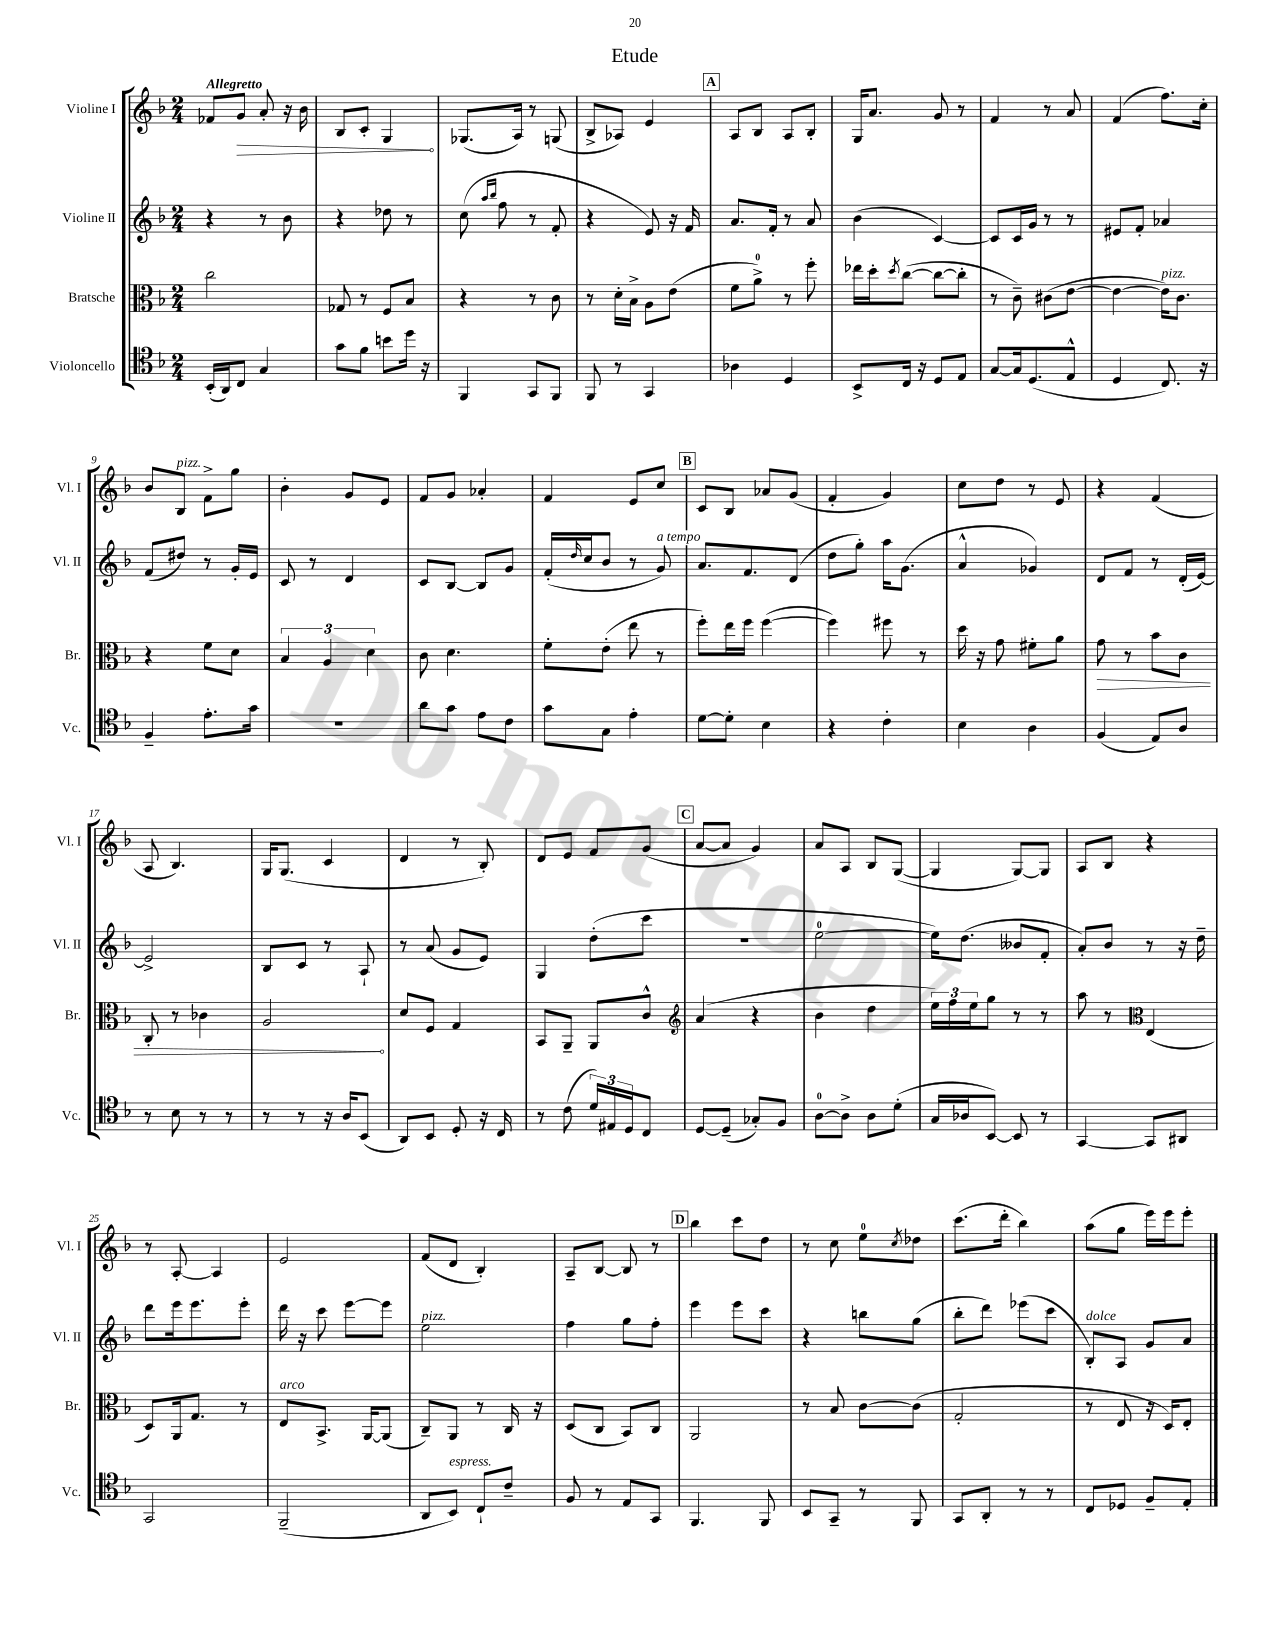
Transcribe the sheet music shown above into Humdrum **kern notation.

**kern	**kern	**kern	**kern
*staff4	*staff3	*staff2	*staff1
*clefC4	*clefC3	*clefG2	*clefG2
*k[b-]	*k[b-]	*k[b-]	*k[b-]
*M2/4	*M2/4	*M2/4	*M2/4
(16BB-'	2cc	4r	8f-
16AA)	.	.	.
8C	.	.	8g
4G	.	8r	8a'
.	.	8b-	16r
.	.	.	16b-
=	=	=	=
8g	8G-	4r	8B-
8f	8r	.	8c'
8b	8F	8dd-	4G
16dd	8B-	8r	.
16r	.	.	.
=	=	=	=
4FF	4r	(8cc	(8.G-
.	.	16qqaa	.
.	.	16qqbb-	.
.	.	8ff	.
.	.	.	16A)
8GG	8r	8r	8r
8FF	8c	8f'	(8G
=	=	=	=
8FF	8r	4r	8B-^
8r	16d'	.	8A-)
.	16B-^	.	.
4GG	8A	8e)	4e
.	(8e	16r	.
.	.	16f	.
=	=	=	=
4A-	8f	8.a	8A
.	8a^)	.	8B-
.	.	16f'	.
4D	8r	8r	8A
.	8ff'	8a	8B-'
=	=	=	=
8BB-^	16ee-	(4b-	16G
.	16dd'	.	8.a
.	8qdd	.	.
16C	([8cc	.	.
16r	.	.	.
8D	8cc_	[4c)	8g
8E	8cc']	.	8r
=	=	=	=
[8G	8r	8c]	4f
16G]	8c~)	16c	.
(8.D	.	16g	.
.	(8c#	8r	8r
8E^^	[8e	8r	8a
=	=	=	=
4D	4e_	8e#	(4f
.	.	8f'	.
8.C)	16e])	4a-	8.ff)
.	8.c	.	.
16r	.	.	16cc'
=	=	=	=
4F~	4r	(8f	8b-
.	.	8dd#)	8B-
8.e'	8f	8r	8f^
.	8d	16g'	8gg
16g	.	16e	.
=	=	=	=
2r	6B-	8c	4b-'
.	.	8r	.
.	6A	.	.
.	.	4d	8g
.	6d	.	.
.	.	.	8e
=	=	=	=
8a	8c	8c	8f
8g	4.d	[8B-	8g
8e	.	8B-]	4a-'
8c	.	8g	.
=	=	=	=
8g	8f'	(16f'	4f
.	.	16qqdd	.
.	.	16cc	.
8G	(8e'	8b-	.
4e'	8ee	8r	8e
.	8r	8g)	8cc
=	=	=	=
[8d	8ff')	8.a	8c
8d']	16ee	.	8B-
.	16ff	8.f	.
4B-	([4ff	.	8a-
.	.	(8d	(8g
=	=	=	=
4r	4ff])	8dd	4f'
.	.	8gg')	.
4c'	8ff#	16aa	4g)
.	.	(8.g	.
.	8r	.	.
=	=	=	=
4B-	16dd	4a^^	8cc
.	16r	.	.
.	8g	.	8dd
4A	8f#'	4g-)	8r
.	8a	.	8e
=	=	=	=
(4F	8g	8d	4r
.	8r	8f	.
8E)	8b-	8r	(4f
8A	8c	(16d'	.
.	.	[16e)	.
=	=	=	=
8r	8C'	2e^]	8A
8B-	8r	.	4.B-)
8r	4c-	.	.
8r	.	.	.
=	=	=	=
8r	2A	8B-	16G
.	.	.	(8.G
8r	.	8c	.
16r	.	8r	4c
16A	.	.	.
(8BB-	.	8A`	.
=	=	=	=
8AA)	8d	8r	4d
8BB-	8F	(8a	.
8D'	4G	8g	8r
16r	.	8e)	8B-')
16C	.	.	.
=	=	=	=
8r	8BB-	4G	8d
(8c	8AA~	.	8e
24d)	8AA	(8dd'	8f
24E#	.	.	.
24D	.	.	.
8C	8c^^	8ccc	(8g
=	=	=	=
*	*clefG2	*	*
[8D	(4a	2r	[8a
(8D~]	.	.	8a]
8G-')	4r	.	4g)
8F	.	.	.
=	=	=	=
[8A	4b-	[2ee	8a
8A^]	.	.	8A
8A	4dd	.	8B-
(8d'	.	.	([8G
=	=	=	=
16G	24ee)	16ee])	4G]
.	24ff	.	.
16A-	.	(8.dd	.
.	24ee	.	.
[8BB-)	8gg	.	.
8BB-]	8r	8b--	[8G)
8r	8r	8f'	8G]
=	=	=	=
[4GG	8aa	8a')	8A
.	8r	8b-	8B-
*	*clefC3	*	*
8GG]	(4E	8r	4r
8AA#	.	16r	.
.	.	16dd~	.
=	=	=	=
2GG	8D)	8ddd	8r
.	16AA	16eee	[8A'
.	8.G	8.eee	.
.	.	.	4A]
.	8r	8eee'	.
=	=	=	=
(2FF~	8E	16ddd	2e
.	.	16r	.
.	8.BB-^	8ccc	.
.	.	[8eee	.
.	[16AA	.	.
.	(8AA]	8eee]	.
=	=	=	=
8AA	8C~)	2ee	(8f
8BB-)	8AA	.	8d
8C`	8r	.	4B-')
8c~	16C	.	.
.	16r	.	.
=	=	=	=
8F	(8D	4ff	8A~
8r	8C	.	[8B-
8E	8BB-)	8gg	8B-]
8GG	8C	8ff'	8r
=	=	=	=
4.FF	2AA	4eee	4bb-
.	.	8eee	8ccc
8FF	.	8ccc	8dd
=	=	=	=
8BB-	8r	4r	8r
8GG~	8B-	.	8cc
8r	[8c	8bb	8ee
.	.	.	8qcc
8FF	(8c]	(8gg	8dd-
=	=	=	=
8GG	2G'	8bb-'	(8.ccc
8AA'	.	8ddd)	.
.	.	.	16ddd'
8r	.	(8eee-	4bb-)
8r	.	8ccc	.
=	=	=	=
8C	8r	8B-')	(8aa
8D-	8E	8A	8gg
8F~	16r	8g	16eee)
.	16D)	.	16eee
8E'	8E'	8a	8eee'
==	==	==	==
*-	*-	*-	*-
